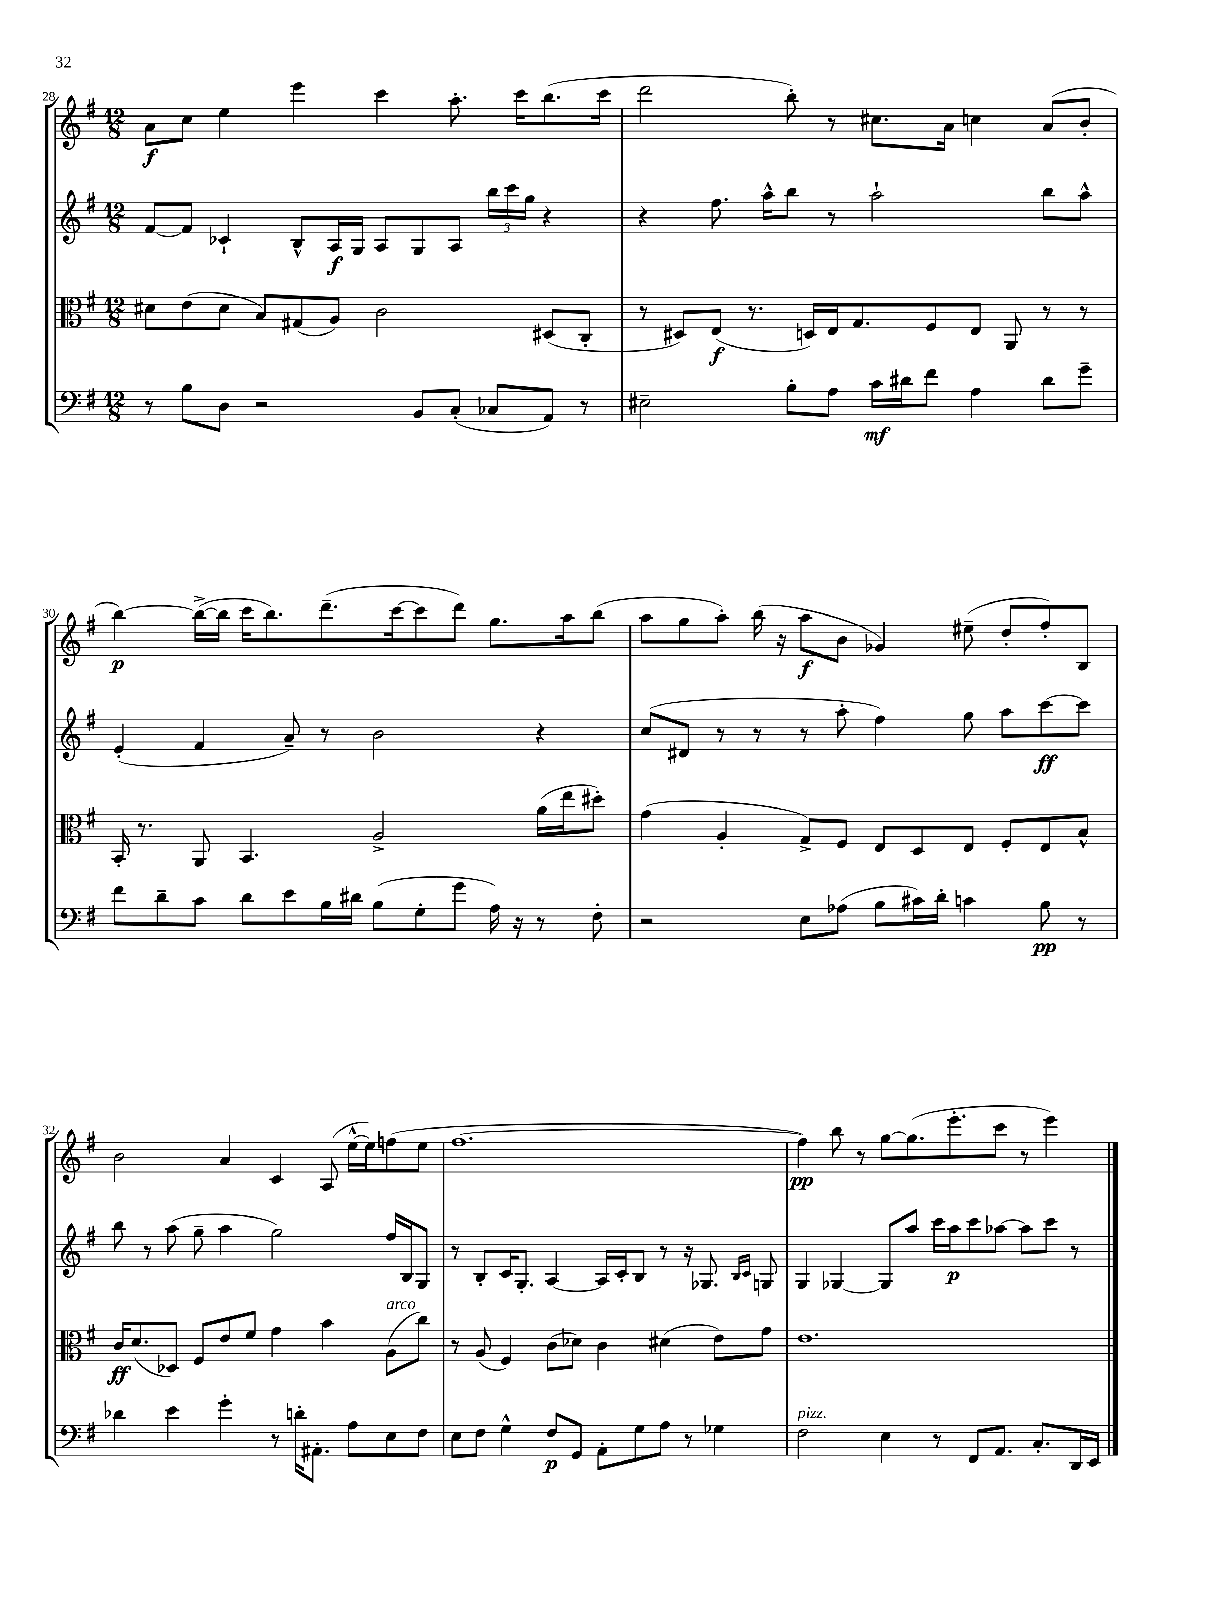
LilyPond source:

<<
\new StaffGroup <<
\new Staff = "s0" {
    \clef treble \key g \major \numericTimeSignature \time 12/8
    a'8\f c''8 e''4 e'''4 c'''4 a''8.-. c'''16 b''8.( c'''16 |
    d'''2 b''8-.) r8 cis''8. a'16 c''4 a'8( b'8-. |
    b''4~\p) b''16~->( b''16 c'''16 b''8.) d'''8.--( c'''16~ c'''8 d'''8) g''8. a''16 b''8( |
    a''8 g''8 a''8-.) b''16( r16 a''8\f b'8 ges'4) eis''8--( d''8-. fis''8-.) b8 |
    b'2 a'4 c'4 a8( e''16~-^ e''16) f''8( e''8 |
    fis''1.~ |
    fis''4\pp) b''8 r8 g''8~ g''8.( e'''8.-. c'''8 r8 e'''4) \bar "|." |
}
\new Staff = "s1" {
    \clef treble \key g \major \numericTimeSignature \time 12/8
    fis'8~ fis'8 ces'4-! b8-^ a16\f g16 a8 g8 a8 \tuplet 3/2 { b''16 c'''16 g''16 } r4 |
    r4 fis''8. a''16-^ b''8 r8 a''2-! b''8 a''8-^ |
    e'4-.( fis'4 a'8--) r8 b'2 r4 |
    c''8( dis'8 r8 r8 r8 a''8-. fis''4) g''8 a''8 c'''8~\ff c'''8 |
    b''8 r8 a''8( g''8-- a''4 g''2) fis''16 b16 g8 |
    r8 b8-. c'16 g8.-. a4~ a16 c'16-. b8 r8 r16 ges8. \grace { b16 c'16 } g8 |
    g4 ges4~ ges8 a''8 c'''16 a''16\p c'''8 aes''8~ aes''8 c'''8 r8 \bar "|." |
}
\new Staff = "s2" {
    \clef alto \key g \major \numericTimeSignature \time 12/8
    dis'8 e'8( dis'8 b8) gis8( a8) c'2 dis8( c8-. |
    r8 dis8) e8\f( r8. d16) e16 g8. fis8 e8 a,8 r8 r8 |
    b,16-. r8. a,8 b,4. a2-> a'16( e''16 dis''8-.) |
    g'4( a4-. g8->) fis8 e8 d8 e8 fis8-. e8 b8-^ |
    c'16\ff d'8.( des8) fis8 e'8 fis'8 g'4 b'4 a8^\markup { \italic "arco" }( c''8) |
    r8 a8( fis4) c'8( des'8) c'4 dis'4( e'8) g'8 |
    e'1. \bar "|." |
}
\new Staff = "s3" {
    \clef bass \key g \major \numericTimeSignature \time 12/8
    r8 b8 d8 r2 b,8 c8-.( ces8 a,8) r8 |
    eis2-- b8-. a8 c'16\mf dis'16 fis'8 a4 dis'8 g'8-- |
    fis'8 d'8-- c'8 d'8 e'8 b16 dis'16 b8( g8-. g'8 a16) r16 r8 fis8-. |
    r2 e8 aes8( b8 cis'16) d'16-. c'4 b8\pp r8 |
    des'4 e'4 g'4-. r8 d'16-. ais,8.-. a8 e8 fis8 |
    e8 fis8 g4-^ fis8\p g,8 a,8-. g8 a8 r8 ges4 |
    fis2^\markup { \italic "pizz." } e4 r8 fis,8 a,8. c8.-. d,16 e,16 \bar "|." |
}
>>
>>
\layout { \context { \Score currentBarNumber = #28 } }
